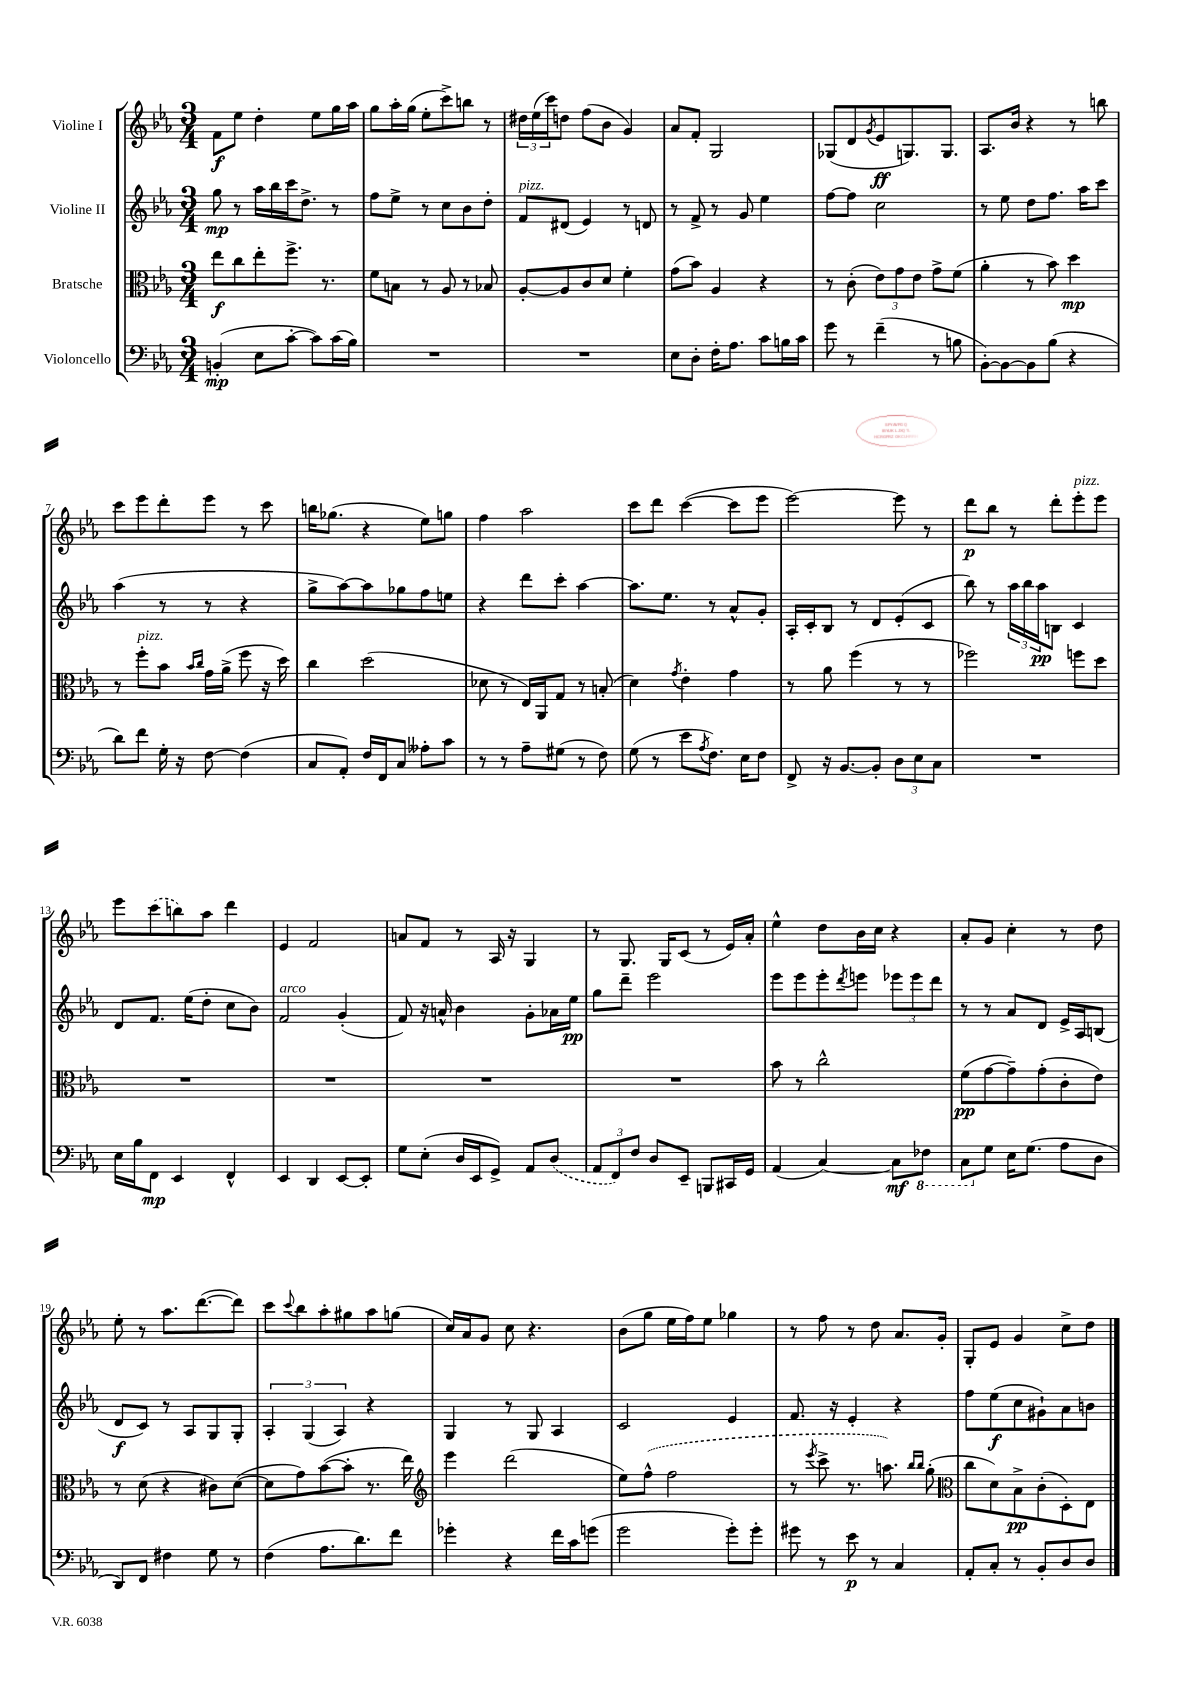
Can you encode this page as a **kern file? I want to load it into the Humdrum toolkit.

**kern	**dynam	**kern	**dynam	**kern	**dynam	**kern	**dynam
*part4	*part4	*part3	*part3	*part2	*part2	*part1	*part1
*staff4	*staff4	*staff3	*staff3	*staff2	*staff2	*staff1	*staff1
*I"Violoncello	*	*I"Bratsche	*	*I"Violine II	*	*I"Violine I	*
*clefF4	*	*clefC3	*	*clefG2	*	*clefG2	*
*k[b-e-a-]	*	*k[b-e-a-]	*	*k[b-e-a-]	*	*k[b-e-a-]	*
*M3/4	*	*M3/4	*	*M3/4	*	*M3/4	*
=1	=1	=1	=1	=1	=1	=1	=1
(4BBn'/	mp	8ee-\L	f	8gg\	mp	8f\L	f
.	.	8cc\	.	8r	.	8ee-\J	.
8E-\L	.	8ee-'\	.	16aa-\LL	.	4dd'\	.
.	.	.	.	16bb-\	.	.	.
[8c'\J	.	8.ff^\J	.	16ccc\J	.	.	.
.	.	.	.	8.dd^\J	.	.	.
8c\L])	.	.	.	.	.	8ee-\L	.
.	.	8.r	.	.	.	.	.
(16c\L	.	.	.	8r	.	16gg\L	.
16B-\JJ)	.	.	.	.	.	16aa-\JJ	.
=2	=2	=2	=2	=2	=2	=2	=2
2.r	.	8f\L	.	8ff\L	.	8gg\L	.
.	.	8Bn\J	.	8ee-^\J	.	16aa-'\L	.
.	.	.	.	.	.	(16gg\JJ	.
.	.	8r	.	8r	.	8ee-'\L	.
.	.	8A-/	.	8cc\L	.	8ccc^\)	.
.	.	8r	.	8b-\	.	8bbn\J	.
.	.	8B-X/	.	8dd'\J	.	8r	.
=3	=3	=3	=3	=3	=3	=3	=3
!	!	!	!	!LO:TX:a:i:t=pizz.	!	!	!
2.r	.	[8A-'/L	.	8f/L	.	24dd#X\LL	.
.	.	.	.	.	.	(24ee-\	.
.	.	.	.	.	.	24ccc\J)	.
.	.	8A-/]	.	(8d#X/J	.	8ddn\J	.
.	.	8c/	.	4e-/)	.	(8ff\L	.
.	.	8d/J	.	.	.	8b-\J	.
.	.	4f'\	.	8r	.	4g/)	.
.	.	.	.	8dn/	.	.	.
=4	=4	=4	=4	=4	=4	=4	=4
8E-\L	.	(8g\L	.	8r	.	8a-/L	.
8D'\J	.	8b-\J)	.	8f^/	.	8f'/J	.
16F'\KL	.	4A-/	.	8r	.	2G/	.
8.A-\J	.	.	.	.	.	.	.
.	.	.	.	8g/	.	.	.
8c\L	.	4r	.	4ee-\	.	.	.
16Bn\L	.	.	.	.	.	.	.
16c\JJ	.	.	.	.	.	.	.
=5	=5	=5	=5	=5	=5	=5	=5
8g\	.	8r	.	[8ff\L	.	(8G-X/L	.
8r	.	(8c'\	.	8ff\J]	.	8d/	.
.	.	.	.	.	.	8qg/	.
(4f~\	.	12e-\L)	.	2cc\	.	8e-/	ff
.	.	12g\	.	.	.	.	.
.	.	.	.	.	.	8.Gn/)	.
.	.	12e-\J	.	.	.	.	.
8r	.	8g^\L	.	.	.	.	.
.	.	.	.	.	.	8.G/J	.
8Bn\	.	(8f\J	.	.	.	.	.
=6	=6	=6	=6	=6	=6	=6	=6
[8BB-'\L)	.	4a-'\	.	8r	.	8.A-/L	.
8BB-\_	.	.	.	8ee-\	.	.	.
.	.	.	.	.	.	16b-/Jk	.
8BB-\]	.	8r	.	8dd\L	.	4r	.
(8B-\J	.	8b-\)	.	8.ff\J	.	.	.
4r	.	4dd\	mp	.	.	8r	.
.	.	.	.	16aa-\KL	.	.	.
.	.	.	.	8ccc\J	.	8bbn\	.
!!LO:LB:g=z
=7	=7	=7	=7	=7	=7	=7	=7
8d\L)	.	8r	.	(4aa-\	.	8ccc\L	.
!	!	!LO:TX:a:i:t=pizz.	!	!	!	!	!
8f\J	.	8ff'\L	.	.	.	8eee-\	.
16G'\	.	8b-\J	.	8r	.	8ddd'\	.
16r	.	.	.	.	.	.	.
.	.	16qqb-/LL	.	.	.	.	.
.	.	16qqcc/JJ	.	.	.	.	.
[8F\	.	16g\LL	.	8r	.	8eee-\J	.
.	.	(16a-^\JJ	.	.	.	.	.
(4F\]	.	8ff\	.	4r	.	8r	.
.	.	16r	.	.	.	8ccc\	.
.	.	16dd\)	.	.	.	.	.
=8	=8	=8	=8	=8	=8	=8	=8
8C/L	.	4cc\	.	8gg^\L	.	16bbn\KL	.
.	.	.	.	.	.	(8.gg-X\J	.
8AA-'/J)	.	.	.	[8aa-\)	.	.	.
16F/LL	.	(2dd\	.	8aa-\]	.	4r	.
16FF/J	.	.	.	.	.	.	.
8C/J	.	.	.	8gg-X\	.	.	.
8A--X'\L	.	.	.	8ff\	.	8ee-\L)	.
8c\J	.	.	.	8een\J	.	8ggn\J	.
=9	=9	=9	=9	=9	=9	=9	=9
8r	.	8d-X\	.	4r	.	4ff\	.
8r	.	8r	.	.	.	.	.
8A-~\L	.	16E-/LL)	.	8ddd\L	.	2aa-\	.
.	.	16AA-/J	.	.	.	.	.
(8G#X\J	.	8G/J	.	8ccc'\J	.	.	.
8r	.	8r	.	[4aa-\	.	.	.
8F\)	.	(8Bn'/	.	.	.	.	.
=10	=10	=10	=10	=10	=10	=10	=10
(8G\	.	4d\)	.	8.aa-\L]	.	8ccc\L	.
8r	.	.	.	.	.	8ddd\J	.
.	.	.	.	8.ee-\J	.	.	.
.	.	8qg/	.	.	.	.	.
8e-\L	.	4e-'\	.	.	.	([4ccc\	.
8qA-/	.	.	.	.	.	.	.
8.F\J)	.	.	.	8r	.	.	.
.	.	4g\	.	8a-^^/L	.	8ccc\L]	.
16E-\KL	.	.	.	.	.	.	.
8F\J	.	.	.	8g'/J	.	8eee-\J	.
=11	=11	=11	=11	=11	=11	=11	=11
8FF^/	.	8r	.	16A-'/LL	.	[2eee-\)	.
.	.	.	.	16c'/J	.	.	.
16r	.	8a-\	.	8B-/J	.	.	.
[8.BB-/L	.	.	.	.	.	.	.
.	.	(4ff\	.	8r	.	.	.
8BB-'/J]	.	.	.	8d/L	.	.	.
12D\L	.	8r	.	(8e-'/	.	8eee-\]	.
12E-\	.	.	.	.	.	.	.
.	.	8r	.	8c/J	.	8r	.
12C\J	.	.	.	.	.	.	.
=12	=12	=12	=12	=12	=12	=12	=12
2.r	.	2ff-X\)	.	8bb-\)	.	8ddd\L	p
.	.	.	.	8r	.	8bb-\J	.
.	.	.	.	24aa-\LL	.	8r	.
.	.	.	.	24bb-\	.	.	.
.	.	.	.	24aa-\J	pp	.	.
.	.	.	.	8Bn\J	.	8ddd'\L	.
!	!	!	!	!	!	!LO:TX:a:i:t=pizz.	!
.	.	8ffn\L	.	4c/	.	8eee-'\	.
.	.	8dd\J	.	.	.	8eee-\J	.
!!LO:LB:g=z
=13	=13	=13	=13	=13	=13	=13	=13
16E-\LL	.	2.r	.	8d/L	.	8eee-\L	.
16B-\J	.	.	.	.	.	.	.
8FF\J	mp	.	.	8.f/J	.	(8ccc\	.
4EE-/	.	.	.	.	.	8bbn\)	.
.	.	.	.	(16ee-\KL	.	.	.
.	.	.	.	8dd'\J	.	8aa-\J	.
4FF^^/	.	.	.	8cc\L	.	4ddd\	.
.	.	.	.	8b-\J)	.	.	.
=14	=14	=14	=14	=14	=14	=14	=14
!	!	!	!	!LO:TX:a:i:t=arco	!	!	!
4EE-/	.	2.r	.	2f/	.	4e-/	.
4DD/	.	.	.	.	.	2f/	.
[8EE-/L	.	.	.	(4g'/	.	.	.
8EE-'/J]	.	.	.	.	.	.	.
=15	=15	=15	=15	=15	=15	=15	=15
8G\L	.	2.r	.	8f/)	.	8an/L	.
(8E-'\J	.	.	.	16r	.	8f/J	.
.	.	.	.	16an^^/	.	.	.
16D/LL	.	.	.	4b-\	.	8r	.
16EE-/J	.	.	.	.	.	.	.
8GG^/J)	.	.	.	.	.	16A-/	.
.	.	.	.	.	.	16r	.
8AA-/L	.	.	.	8g'\L	.	4G/	.
(8D/J	.	.	.	16a-X\L	.	.	.
.	.	.	.	16ee-\JJ	pp	.	.
=16	=16	=16	=16	=16	=16	=16	=16
12AA-/L	.	2.r	.	8gg\L	.	8r	.
12FF/)	.	.	.	.	.	.	.
.	.	.	.	8ddd~\J	.	8.G/	.
12F/J	.	.	.	.	.	.	.
8D/L	.	.	.	2eee-\	.	.	.
.	.	.	.	.	.	16G/KL	.
8EE-~/J	.	.	.	.	.	(8c/J	.
8BBBn/L	.	.	.	.	.	8r	.
16CC#X/L	.	.	.	.	.	16e-/LL)	.
16GG/JJ	.	.	.	.	.	16a-'/JJ	.
=17	=17	=17	=17	=17	=17	=17	=17
(4AA-/	.	8b-\	.	8eee-\L	.	4ee-^^\	.
.	.	8r	.	8eee-\	.	.	.
[4C/)	.	2cc^^\	.	8eee-'\	.	8dd\L	.
.	.	.	.	8qddd/	.	.	.
.	.	.	.	8eeen\J	.	16b-\L	.
.	.	.	.	.	.	16cc\JJ	.
8C\L]	mf	.	.	12eee-X\L	.	4r	.
.	.	.	.	12eee-\	.	.	.
*8ba	*	*	*	*	*	*	*
8FF-X\J	.	.	.	.	.	.	.
.	.	.	.	12ddd\J	.	.	.
=18	=18	=18	=18	=18	=18	=18	=18
8CC\L	.	(8f\L	pp	8r	.	8a-'/L	.
*X8ba	*	*	*	*	*	*	*
8G\J	.	[8g\	.	8r	.	8g/J	.
16E-\KL	.	8g~\])	.	8a-/L	.	4cc'\	.
(8.G\J	.	.	.	.	.	.	.
.	.	(8g'\	.	8d/J	.	.	.
8A-\L	.	8c'\	.	16e-^/LL	.	8r	.
.	.	.	.	16A-/J	.	.	.
8D\J	.	8e-\J)	.	(8Bn/J	.	8dd\	.
!!LO:LB:g=z
=19	=19	=19	=19	=19	=19	=19	=19
8DD/L)	.	8r	.	8d/L	f	8ee-'\	.
8FF/J	.	(8d\	.	8c/J)	.	8r	.
4F#X\	.	4r	.	8r	.	8.aa-\L	.
.	.	.	.	8A-/L	.	.	.
.	.	.	.	.	.	([8.ddd\	.
8G\	.	8c#X\L)	.	8G/	.	.	.
8r	.	([8d\J	.	8G'/J	.	8ddd\J])	.
=20	=20	=20	=20	=20	=20	=20	=20
(4F\	.	8d\L]	.	6A-'/	.	8ccc\L	.
.	.	.	.	.	.	8qqccc/	.
.	.	8g\)	.	.	.	8bb-\	.
.	.	.	.	(6G/	.	.	.
8.A-\L	.	([8b-\	.	.	.	8aa-'\	.
.	.	.	.	6A-/)	.	.	.
.	.	8b-'\J]	.	.	.	8gg#X\	.
8.d\)	.	.	.	.	.	.	.
.	.	8.r	.	4r	.	8aa-\	.
8f\J	.	.	.	.	.	(8ggn\J	.
.	.	16ee-\)	.	.	.	.	.
=21	=21	=21	=21	=21	=21	=21	=21
*	*	*clefG2	*	*	*	*	*
4g-X'\	.	4eee-\	.	4G/	.	16cc/LL)	.
.	.	.	.	.	.	16a-/J	.
.	.	.	.	.	.	8g/J	.
4r	.	(2ddd\	.	8r	.	8cc\	.
.	.	.	.	8G/	.	4.r	.
16f\LL	.	.	.	4A-/	.	.	.
16c\J	.	.	.	.	.	.	.
(8gn\J	.	.	.	.	.	.	.
=22	=22	=22	=22	=22	=22	=22	=22
2g\	.	8ee-\L)	.	2c/	.	(8b-\L	.
.	.	(8ff^^\J	.	.	.	8gg\J	.
.	.	2ff\	.	.	.	16ee-\LL	.
.	.	.	.	.	.	16ff\J)	.
.	.	.	.	.	.	8ee-\J	.
8g'\L)	.	.	.	4e-/	.	4gg-X\	.
8g'\J	.	.	.	.	.	.	.
=23	=23	=23	=23	=23	=23	=23	=23
8g#X\	.	8r	.	8.f/	.	8r	.
.	.	8qeee-/	.	.	.	.	.
8r	.	8ccc^\	.	.	.	8ff\	.
.	.	.	.	16r	.	.	.
8e-\	p	8.r	.	4e-'/	.	8r	.
8r	.	.	.	.	.	8dd\	.
.	.	8.aan\)	.	.	.	.	.
4C/	.	.	.	4r	.	8.a-/L	.
.	.	16qqbb-/LL	.	.	.	.	.
.	.	16qqbb-/JJ	.	.	.	.	.
.	.	(8gg'\	.	.	.	.	.
.	.	.	.	.	.	16g'/Jk	.
=24	=24	=24	=24	=24	=24	=24	=24
*	*	*clefC3	*	*	*	*	*
8AA-'/L	.	8cc\L	.	8ff\L	.	8G'/L	.
8C'/J	.	8d\)	.	(8ee-\	f	8e-/J	.
8r	.	8B-^\	pp	8cc\	.	4g/	.
8BB-'/L	.	(8c'\	.	8g#X`\)	.	.	.
8D/	.	8D'\)	.	8a-\	.	8cc^\L	.
8D/J	.	8E-\J	.	8bn\J	.	8dd\J	.
==	==	==	==	==	==	==	==
*-	*-	*-	*-	*-	*-	*-	*-
